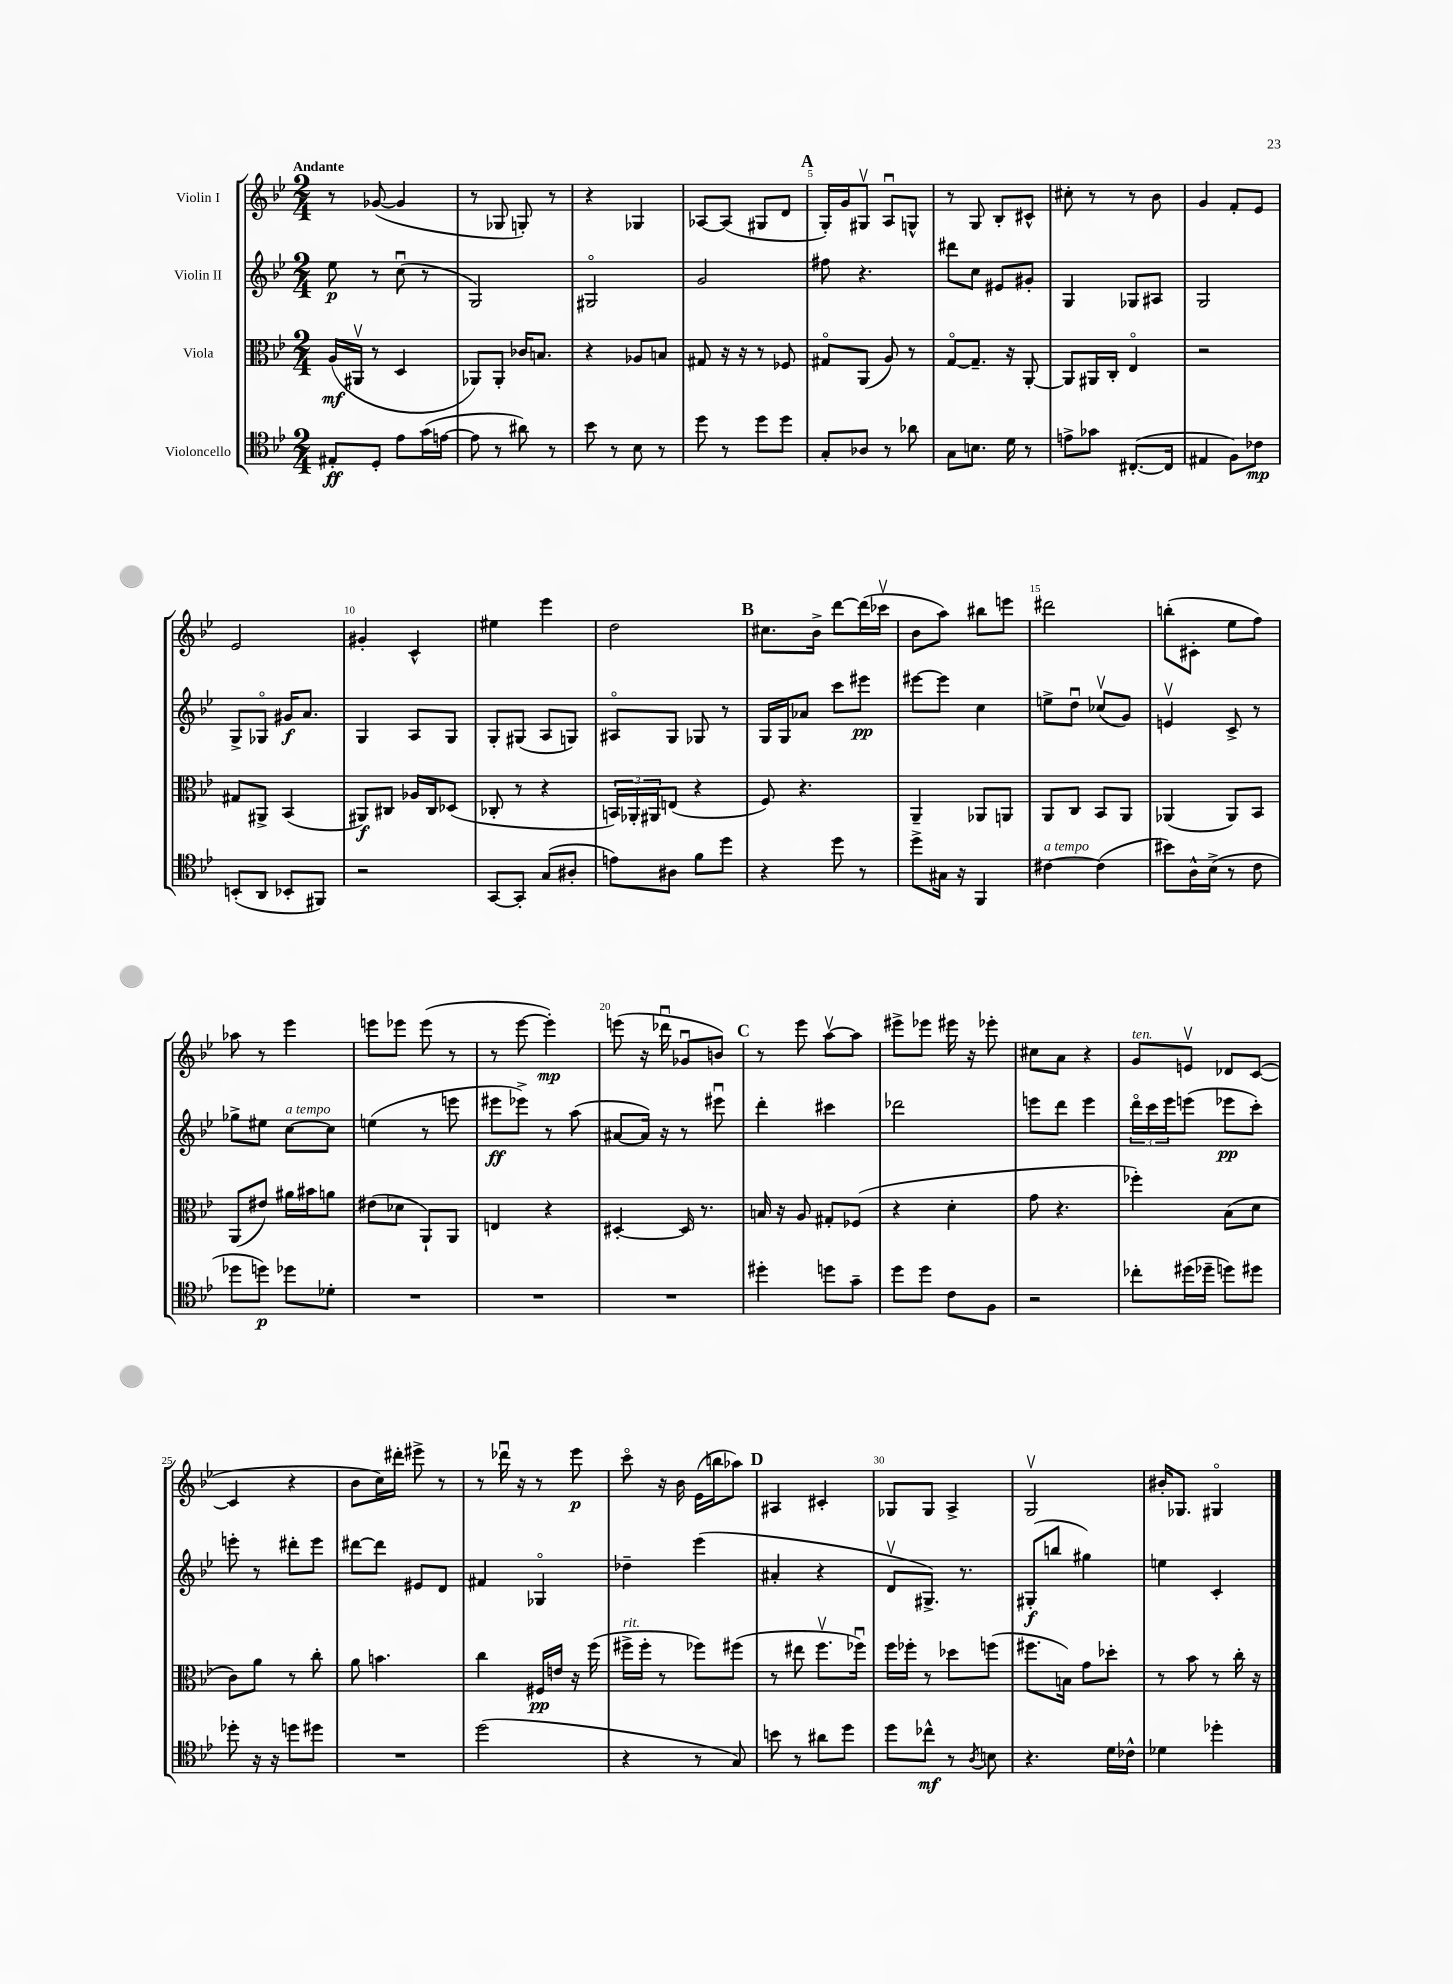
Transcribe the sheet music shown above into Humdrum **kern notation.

**kern	**dynam	**kern	**dynam	**kern	**dynam	**kern	**dynam
*part4	*part4	*part3	*part3	*part2	*part2	*part1	*part1
*staff4	*staff4	*staff3	*staff3	*staff2	*staff2	*staff1	*staff1
*I"Violoncello	*	*I"Viola	*	*I"Violin II	*	*I"Violin I	*
*clefC4	*	*clefC3	*	*clefG2	*	*clefG2	*
*k[b-e-]	*	*k[b-e-]	*	*k[b-e-]	*	*k[b-e-]	*
*M2/4	*	*M2/4	*	*M2/4	*	*M2/4	*
=1	=1	=1	=1	=1	=1	=1	=1
!	!	!	!	!	!	!LO:TX:a:B:t=Andante	!
8E#X'/L	ff	(16A/LL	mf	8ee-\	p	8r	.
.	.	16AA#Xv/JJ	.	.	.	.	.
8D'/J	.	8r	.	8r	.	([8g-X/	.
8e-\L	.	4D/	.	(8ccu\	.	4g-/]	.
(16g\L	.	.	.	8r	.	.	.
[16en\JJ	.	.	.	.	.	.	.
=2	=2	=2	=2	=2	=2	=2	=2
8e\]	.	8AA-X/L)	.	2G/)	.	8r	.
8r	.	8AA-'/J	.	.	.	8G-X/	.
8a#X\)	.	16c-X/KL	.	.	.	8Gn'/)	.
.	.	8.Bn/J	.	.	.	.	.
8r	.	.	.	.	.	8r	.
=3	=3	=3	=3	=3	=3	=3	=3
8b-\	.	4r	.	2G#X/	.	4r	.
8r	.	.	.	.	.	.	.
8B-\	.	8A-X/L	.	.	.	4G-X/	.
8r	.	8Bn/J	.	.	.	.	.
=4	=4	=4	=4	=4	=4	=4	=4
8dd\	.	8G#X/	.	2g/	.	[8A-X/L	.
8r	.	16r	.	.	.	(8A-/J]	.
.	.	16r	.	.	.	.	.
8dd\L	.	8r	.	.	.	8G#X/L	.
8dd\J	.	8F-X/	.	.	.	8d/J	.
!!LO:REH:place=s1:t=A
=5	=5	=5	=5	=5	=5	=5	=5
8G'/L	.	8G#X/L	.	8ff#X\	.	16G'/LL)	.
.	.	.	.	.	.	16g/J	.
8A-X/J	.	(8AA/J	.	4.r	.	8G#Xv/J	.
8r	.	8A/)	.	.	.	8Au/L	.
8a-X\	.	8r	.	.	.	8Gn^^/J	.
=6	=6	=6	=6	=6	=6	=6	=6
8G\L	.	[8G/L	.	8ddd#X\L	.	8r	.
8.Bn\J	.	8.G~/J]	.	8cc\J	.	8G/	.
.	.	.	.	8e#X/L	.	8B-'/L	.
16d\	.	16r	.	.	.	.	.
8r	.	[8AA'/	.	8g#X'/J	.	8c#X^^/J	.
=7	=7	=7	=7	=7	=7	=7	=7
8en^\L	.	8AA/L]	.	4G/	.	8cc#X'\	.
8g-X\J	.	16AA#X/L	.	.	.	8r	.
.	.	16C'/JJ	.	.	.	.	.
([8.C#X'/L	.	4E-/	.	8G-X/L	.	8r	.
.	.	.	.	8A#X/J	.	8b-\	.
16C#/Jk]	.	.	.	.	.	.	.
=8	=8	=8	=8	=8	=8	=8	=8
4E#X/	.	2r	.	2G/	.	4g/	.
8F\L)	.	.	.	.	.	8f'/L	.
8c-X\J	mp	.	.	.	.	8e-/J	.
!!LO:LB:g=z
=9	=9	=9	=9	=9	=9	=9	=9
(8BBn'/L	.	8G#X/L	.	8G^/L	.	2e-/	.
8AA/J	.	8AA#X^/J	.	8G-X/J	.	.	.
8BB-X'/L	.	(4BB-/	.	16g#X/KL	f	.	.
.	.	.	.	8.a/J	.	.	.
8FF#X/J)	.	.	.	.	.	.	.
=10	=10	=10	=10	=10	=10	=10	=10
2r	.	8AA#X/L)	f	4G/	.	4g#X'/	.
.	.	8C#X/J	.	.	.	.	.
.	.	16A-X/LL	.	8A/L	.	4c^^/	.
.	.	16C#/J	.	.	.	.	.
.	.	(8D-X/J	.	8G/J	.	.	.
=11	=11	=11	=11	=11	=11	=11	=11
[8GG/L	.	8C-X'/	.	8G'/L	.	4ee#X\	.
8GG'/J]	.	8r	.	(8G#X/J	.	.	.
(8G/L	.	4r	.	8A/L	.	4eee-\	.
8A#X'/J	.	.	.	8Gn/J)	.	.	.
=12	=12	=12	=12	=12	=12	=12	=12
8en\L)	.	24BBn/LL)	.	8A#X/L	.	2dd\	.
.	.	24AA-X'/	.	.	.	.	.
.	.	24AA#X/J	.	.	.	.	.
8A#X\J	.	(8En/J	.	8G/J	.	.	.
8f\L	.	4r	.	8G-X/	.	.	.
8dd\J	.	.	.	8r	.	.	.
!!LO:REH:place=s1:t=B
=13	=13	=13	=13	=13	=13	=13	=13
4r	.	8F/)	.	16G/LL	.	8.cc#X\L	.
.	.	.	.	16G/J	.	.	.
.	.	4.r	.	8a-X/J	.	.	.
.	.	.	.	.	.	16b-^\Jk	.
8dd\	.	.	.	8ccc\L	.	[8ddd\L	.
8r	.	.	.	8eee#X\J	pp	(16ddd\L]	.
.	.	.	.	.	.	16ccc-Xv\JJ	.
=14	=14	=14	=14	=14	=14	=14	=14
8dd^\L	.	4AA~/	.	[8eee#X\L	.	8b-\L	.
16G#X\Jk	.	.	.	8eee#\J]	.	8aa\J)	.
16r	.	.	.	.	.	.	.
4FF/	.	8AA-X/L	.	4cc\	.	8bb#X\L	.
.	.	8AAn/J	.	.	.	8eeen\J	.
=15	=15	=15	=15	=15	=15	=15	=15
!LO:TX:a:i:t=a tempo	!	!	!	!	!	!	!
[4c#X\	.	8AA/L	.	8een^\L	.	2ddd#X\	.
.	.	8C/J	.	8ddu\J	.	.	.
(4c#\]	.	8BB-/L	.	(8cc-Xv/L	.	.	.
.	.	8AA/J	.	8g/J)	.	.	.
=16	=16	=16	=16	=16	=16	=16	=16
8b#X\L)	.	(4AA-X/	.	4env/	.	(8bbn'\L	.
16A^^\L	.	.	.	.	.	8c#X'\J	.
(16B-^\JJ	.	.	.	.	.	.	.
8r	.	8AA-/L)	.	8c^/	.	8ee-\L	.
8c\	.	8BB-/J	.	8r	.	8ff\J)	.
!!LO:LB:g=z
=17	=17	=17	=17	=17	=17	=17	=17
8dd-X\L	.	(8AA/L	.	8gg-X^\L	.	8aa-X\	.
8ddn\J)	p	8e#X/J)	.	8ee#X\J	.	8r	.
!	!	!	!	!LO:TX:a:i:t=a tempo	!	!	!
8dd-X\L	.	16a#X\LL	.	[8cc\L	.	4eee-\	.
.	.	16b#X\J	.	.	.	.	.
8d-X'\J	.	8an\J	.	8cc\J]	.	.	.
=18	=18	=18	=18	=18	=18	=18	=18
2r	.	(8e#X\L	.	(4een\	.	8eeen\L	.
.	.	8d-X\J	.	.	.	8eee-X\J	.
.	.	8AA`/L)	.	8r	.	(8eee-\	.
.	.	8AA/J	.	8eeen\	.	8r	.
=19	=19	=19	=19	=19	=19	=19	=19
2r	.	4En/	.	8eee#X\L	ff	8r	.
.	.	.	.	8eee-X^\J)	.	[8eee-\	.
.	.	4r	.	8r	.	4eee-'\])	mp
.	.	.	.	(8aa\	.	.	.
=20	=20	=20	=20	=20	=20	=20	=20
2r	.	[4D#X'/	.	[8a#X/L	.	(8eeen\	.
.	.	.	.	16a#/Jk])	.	16r	.
.	.	.	.	16r	.	16ddd-Xu\	.
.	.	16D#/]	.	8r	.	8g-Xu/L	.
.	.	8.r	.	.	.	.	.
.	.	.	.	8eee#Xu\	.	8bn/J)	.
!!LO:REH:place=s1:t=C
=21	=21	=21	=21	=21	=21	=21	=21
4dd#X'\	.	16Bn/	.	4ddd'\	.	8r	.
.	.	16r	.	.	.	.	.
.	.	8A/	.	.	.	8eee-\	.
8ddn\L	.	8G#X'/L	.	4ccc#X\	.	[8aav\L	.
8g~\J	.	(8F-X/J	.	.	.	8aa\J]	.
=22	=22	=22	=22	=22	=22	=22	=22
8dd\L	.	4r	.	2ddd-X\	.	8eee#X^\L	.
8dd\J	.	.	.	.	.	8eee-X\J	.
8c\L	.	4d'\	.	.	.	16eee#X\	.
.	.	.	.	.	.	16r	.
8F\J	.	.	.	.	.	8eee-X'\	.
=23	=23	=23	=23	=23	=23	=23	=23
2r	.	8g\	.	8eeen\L	.	8cc#X\L	.
.	.	4.r	.	8ddd\J	.	8a\J	.
.	.	.	.	4eee\	.	4r	.
=24	=24	=24	=24	=24	=24	=24	=24
!	!	!	!	!	!	!LO:TX:a:i:t=ten.	!
8cc-X'\L	.	4ff-X'\)	.	24ddd\LL	.	8g/L	.
.	.	.	.	24ccc\	.	.	.
.	.	.	.	24eee-\J	.	.	.
(16dd#X\L	.	.	.	(8eeen\J	.	8env/J	.
16dd-X~\JJ	.	.	.	.	.	.	.
8ddn\L)	.	(8B-\L	.	8eee-X\L	pp	8d-X/L	.
8dd#X\J	.	8d\J	.	8ccc'\J)	.	([8c/J	.
!!LO:LB:g=z
=25	=25	=25	=25	=25	=25	=25	=25
8dd-X'\	.	8c\L)	.	8eeen'\	.	4c/]	.
16r	.	8a\J	.	8r	.	.	.
16r	.	.	.	.	.	.	.
8ddn\L	.	8r	.	8ddd#X'\L	.	4r	.
8dd#X\J	.	8cc'\	.	8eee\J	.	.	.
=26	=26	=26	=26	=26	=26	=26	=26
2r	.	8a\	.	[8ddd#X\L	.	8b-\L	.
.	.	4.bn\	.	8ddd#\J]	.	16cc\L)	.
.	.	.	.	.	.	16ddd#X'\JJ	.
.	.	.	.	8e#X/L	.	8eee#X^\	.
.	.	.	.	8d/J	.	8r	.
=27	=27	=27	=27	=27	=27	=27	=27
(2dd\	.	4cc\	.	4f#X/	.	8r	.
.	.	.	.	.	.	16ddd-Xu\	.
.	.	.	.	.	.	16r	.
.	.	16F#X/LL	pp	4G-X/	.	8r	.
.	.	16en/JJ	.	.	.	.	.
.	.	16r	.	.	.	8eee-\	p
.	.	(16ff\	.	.	.	.	.
=28	=28	=28	=28	=28	=28	=28	=28
!	!	!LO:TX:a:i:t=rit.	!	!	!	!	!
4r	.	16ff#X^\LL	.	4dd-X~\	.	8ccc\	.
.	.	16ff#'\JJ	.	.	.	.	.
.	.	8r	.	.	.	16r	.
.	.	.	.	.	.	16b-\	.
8r	.	8ff-X\L)	.	(4eee-\	.	(16e-\LL	.
.	.	.	.	.	.	16bbn\J	.
8G/)	.	(8ff#X\J	.	.	.	8aa-X\J)	.
!!LO:REH:place=s1:t=D
=29	=29	=29	=29	=29	=29	=29	=29
8bn\	.	8r	.	4a#X'/	.	4A#X/	.
8r	.	8ee#X\	.	.	.	.	.
8a#X\L	.	8.ffv\L	.	4r	.	4c#X'/	.
8dd\J	.	.	.	.	.	.	.
.	.	16ff-Xu\Jk)	.	.	.	.	.
=30	=30	=30	=30	=30	=30	=30	=30
8dd\L	.	16ff\LL	.	8dv/L	.	8G-X/L	.
.	.	16ff-X'\JJ	.	.	.	.	.
8cc-X^^\J	mf	8r	.	8.G#X^/J)	.	8G-/J	.
8r	.	8dd-X\L	.	.	.	4A^/	.
.	.	.	.	8.r	.	.	.
8qA/	.	.	.	.	.	.	.
8Bn\	.	(8ffn\J	.	.	.	.	.
=31	=31	=31	=31	=31	=31	=31	=31
4.r	.	8.ff#X\L	.	(8G#X'/L	f	2Gv/	.
.	.	.	.	8bbn/J	.	.	.
.	.	16Bn\Jk)	.	.	.	.	.
.	.	8g\L	.	4gg#X\)	.	.	.
16d\LL	.	8dd-X'\J	.	.	.	.	.
16c-X^^\JJ	.	.	.	.	.	.	.
=32	=32	=32	=32	=32	=32	=32	=32
4d-X\	.	8r	.	4een\	.	16b#X'/KL	.
.	.	.	.	.	.	8.G-X/J	.
.	.	8b-\	.	.	.	.	.
4dd-X'\	.	8r	.	4c'/	.	4G#X/	.
.	.	16cc'\	.	.	.	.	.
.	.	16r	.	.	.	.	.
==	==	==	==	==	==	==	==
*-	*-	*-	*-	*-	*-	*-	*-
